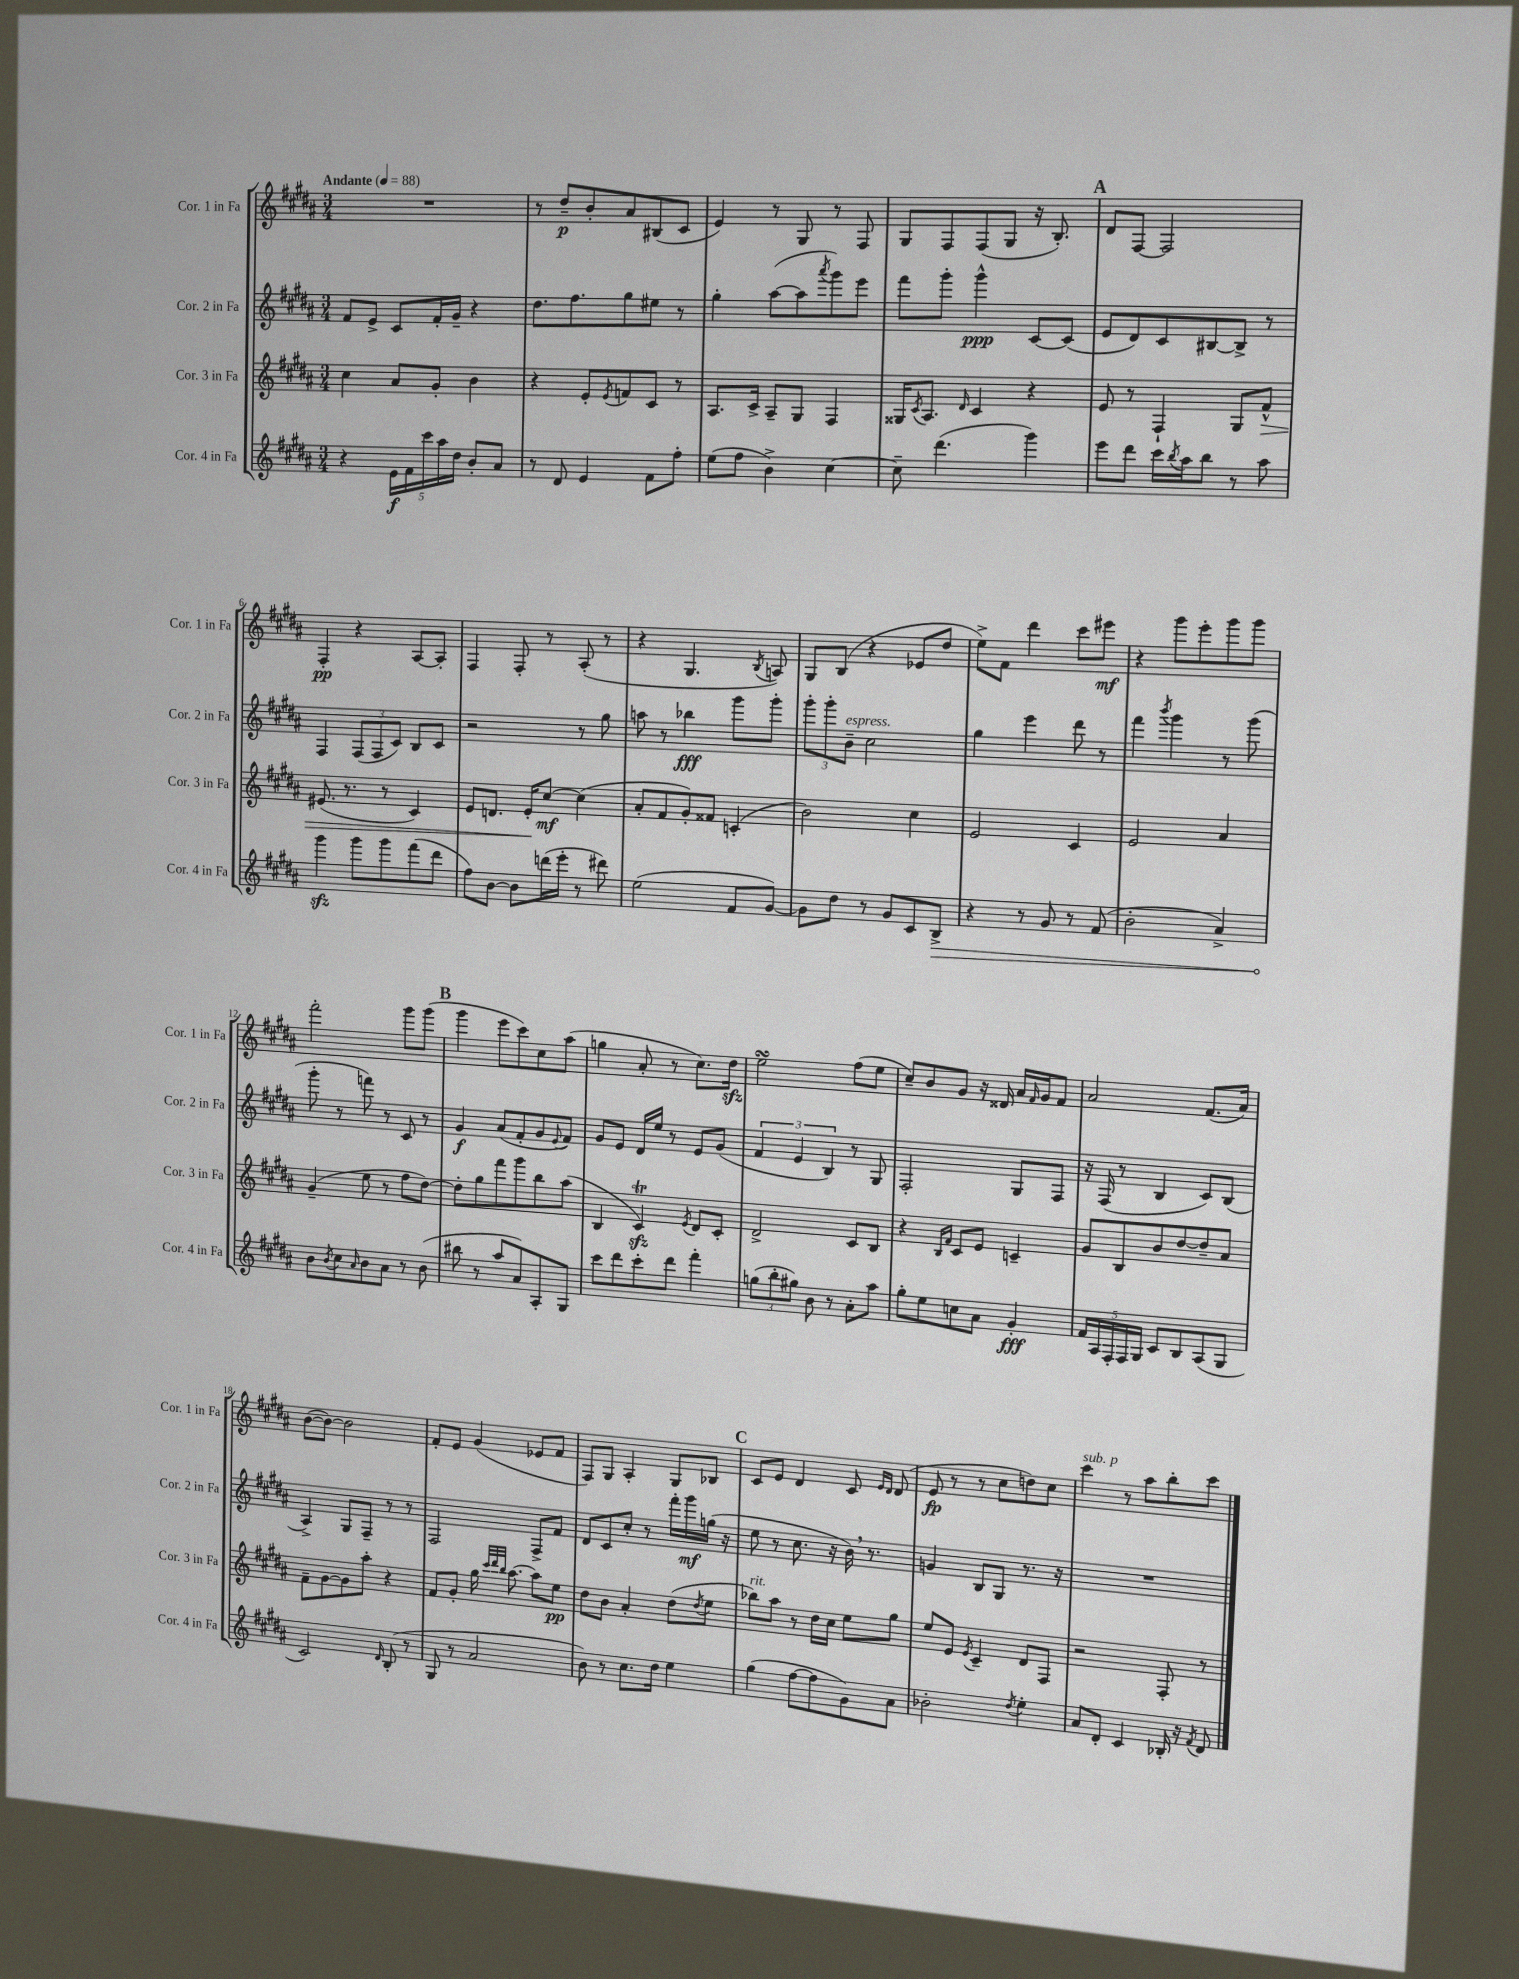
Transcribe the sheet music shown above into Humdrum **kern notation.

**kern	**dynam	**kern	**dynam	**kern	**dynam	**kern	**dynam
*part4	*part4	*part3	*part3	*part2	*part2	*part1	*part1
*staff4	*staff4	*staff3	*staff3	*staff2	*staff2	*staff1	*staff1
*I"Cor. 4 in Fa	*	*I"Cor. 3 in Fa	*	*I"Cor. 2 in Fa	*	*I"Cor. 1 in Fa	*
*I'Cor. 4 in Fa	*	*I'Cor. 3 in Fa	*	*I'Cor. 2 in Fa	*	*I'Cor. 1 in Fa	*
*clefG2	*	*clefG2	*	*clefG2	*	*clefG2	*
*k[f#c#g#d#a#]	*	*k[f#c#g#d#a#]	*	*k[f#c#g#d#a#]	*	*k[f#c#g#d#a#]	*
*M3/4	*	*M3/4	*	*M3/4	*	*M3/4	*
*MM88	*	*MM88	*	*MM88	*	*MM88	*
=1	=1	=1	=1	=1	=1	=1	=1
!	!	!	!	!	!	!LO:TX:a:B:t=Andante	!
4r	.	4cc#\	.	8f#/L	.	2.r	.
.	.	.	.	8e^/J	.	.	.
20e\LL	f	8a#/L	.	8c#/L	.	.	.
20f#\	.	.	.	.	.	.	.
20ccc#\	.	.	.	.	.	.	.
.	.	8g#'/J	.	16f#'/L	.	.	.
20aa#\	.	.	.	.	.	.	.
.	.	.	.	16g#~/JJ	.	.	.
20dd#\JJ	.	.	.	.	.	.	.
8b'/L	.	4b\	.	4r	.	.	.
8a#/J	.	.	.	.	.	.	.
=2	=2	=2	=2	=2	=2	=2	=2
8r	.	4r	.	8.dd#\L	.	8r	.
8d#/	.	.	.	.	.	8dd#~/L	p
.	.	.	.	8.ff#\	.	.	.
4e/	.	8e'/L	.	.	.	8b'/	.
.	.	8qe/	.	.	.	.	.
.	.	8fn/	.	8gg#\	.	8a#/	.
8f#\L	.	8c#/J	.	8ee#X\J	.	(8B#X/	.
8ff#'\J	.	8r	.	8r	.	8c#/J	.
=3	=3	=3	=3	=3	=3	=3	=3
(8ee\L	.	8.A#/L	.	4gg#'\	.	4e/)	.
8ff#\J	.	.	.	.	.	.	.
.	.	16c#^/Jk	.	.	.	.	.
4b^\)	.	8A#~/L	.	([8aa#\L	.	8r	.
.	.	8G#/J	.	8aa#\]	.	8G#/	.
.	.	.	.	8qaaa#/	.	.	.
[4cc#\	.	4F#/	.	8ggg#\)	.	8r	.
.	.	.	.	8eee\J	.	8F#/	.
=4	=4	=4	=4	=4	=4	=4	=4
8cc#~\]	.	16G##X/KL	.	8fff#\L	.	8G#/L	.
.	.	8qc#/	.	.	.	.	.
.	.	8.A#/J	.	.	.	.	.
(4.ddd#\	.	.	.	8ggg#'\J	.	8F#/	.
.	.	16qqd#/	.	.	.	.	.
.	.	4c#/	.	4ggg#^^\	ppp	(8F#/	.
.	.	.	.	.	.	8G#/J	.
4ggg#\)	.	4r	.	[8c#/L	.	16r	.
.	.	.	.	.	.	8.B'/)	.
.	.	.	.	(8c#/J]	.	.	.
!!LO:REH:place=s1:t=A
=5	=5	=5	=5	=5	=5	=5	=5
8eee\L	.	8e/	.	8e/L	.	8d#/L	.
8ddd#\J	.	8r	.	8d#/)	.	[8F#/J	.
16ccc#\LL	.	4F#`/	.	8c#/	.	2F#/]	.
8qbb/	.	.	.	.	.	.	.
16aa#\J	.	.	.	.	.	.	.
8bb\J	.	.	.	[8B#X/	.	.	.
8r	.	8G#/L	.	8B#^/J]	.	.	.
!	!	!	!LO:HP:b	!	!	!	!
8aa#\	.	8f#^^/J	>	8r	.	.	.
!!LO:LB:g=z
=6	=6	=6	=6	=6	=6	=6	=6
4ggg#zz\	.	(8.e#X/	.	4F#/	.	4F#'/	pp
.	.	8.r	.	.	.	.	.
8ggg#\L	.	.	.	(12F#/L	.	4r	.
.	.	.	.	12F#/	.	.	.
8ggg#\	.	8r	.	.	.	.	.
.	.	.	.	12c#/J)	.	.	.
(8fff#\	.	4c#/)	.	8B/L	.	[8A#/L	.
8ddd#\J	.	.	.	8c#/J	.	8A#'/J]	.
=7	=7	=7	=7	=7	=7	=7	=7
8ff#\L)	.	8e/L	.	2r	.	4F#/	.
[8b\J	.	8.dn/J	.	.	.	.	.
8b\L]	.	.	.	.	.	8F#'/	.
.	.	16e'/KL	.	.	.	.	.
(16dddn\L	.	[8cc#/J	] mf	.	.	8r	.
16eee'\JJ	.	.	.	.	.	.	.
8r	.	(4cc#\]	.	8r	.	(8A#'/	.
8ddd#X\)	.	.	.	8gg#\	.	8r	.
=8	=8	=8	=8	=8	=8	=8	=8
(2ee\	.	8a#'/L	.	8aan\	.	4r	.
.	.	8f#/	.	8r	.	.	.
.	.	8g#'/)	.	4bb-X\	fff	4.G#/	.
.	.	8f##X/J	.	.	.	.	.
8f#/L	.	(4cn'/	.	8ggg#\L	.	.	.
.	.	.	.	.	.	8qB/	.
[8g#/J)	.	.	.	8ggg#'\J	.	8An/)	.
=9	=9	=9	=9	=9	=9	=9	=9
8g#\L]	.	2b\)	.	12ggg#'\L	.	8G#/L	.
.	.	.	.	12ggg#'\	.	.	.
8dd#\J	.	.	.	.	.	(8B/J	.
!	!	!	!	!LO:TX:a:i:t=espress.	!	!	!
.	.	.	.	12b~\J	.	.	.
8r	.	.	.	2cc#\	.	4r	.
8g#/L	.	.	.	.	.	.	.
8c#/	.	4cc#\	.	.	.	8e-X/L	.
!	!LO:HP:b	!	!	!	!	!	!
8B^/J	>	.	.	.	.	8dd#/J	.
=10	=10	=10	=10	=10	=10	=10	=10
4r	.	2e/	.	4gg#\	.	8ee^\L)	.
.	.	.	.	.	.	8f#\J	.
8r	.	.	.	4eee\	.	4ddd#\	.
8g#/	.	.	.	.	.	.	.
8r	.	4c#/	.	8ddd#\	.	8ccc#\L	.
(8f#/	.	.	.	8r	.	8eee#X\J	mf
=11	=11	=11	=11	=11	=11	=11	=11
2b'\	.	2e/	.	4fff#\	.	4r	.
.	.	.	.	8qbbb/	.	.	.
.	.	.	.	4ggg#\	.	8ggg#\L	.
.	.	.	.	.	.	8eee'\	.
4a#^/)	.	4a#/	.	8r	.	8ggg#\	.
.	.	.	.	(8ggg#\	.	8ggg#\J	.
!!LO:LB:g=z
=12	=12	=12	=12	=12	=12	=12	=12
8b\L	.	(4g#~/	.	8ggg#'\	.	2fff#'\	.
8qb/	.	.	.	.	.	.	.
8cc#\	]	.	.	8r	.	.	.
16qqa#/	.	.	.	.	.	.	.
8b\	.	8ee\	.	8fffn\)	.	.	.
8a#\J	.	8r	.	8r	.	.	.
8r	.	8ff#\L	.	8c#/	.	8ggg#\L	.
(8b\	.	[8dd#\J)	.	8r	.	(8ggg#\J	.
!!LO:REH:place=s1:t=B
=13	=13	=13	=13	=13	=13	=13	=13
8bb#X\	.	8dd#'\L]	.	4g#/	f	4ggg#\	.
8r	.	8gg#\	.	.	.	.	.
8aa#/L	.	8fff#\	.	(8a#/L	.	8eee\L	.
8a#/)	.	8ggg#\	.	8f#'/	.	8ccc#\)	.
8A#'/	.	8bb\	.	8g#/	.	8cc#\	.
.	.	.	.	8qqe/	.	.	.
8G#/J	.	(8aa#\J	.	8f#/J)	.	(8aa#\J	.
=14	=14	=14	=14	=14	=14	=14	=14
8ccc#\L	.	4B/	.	8g#/L	.	4ggn\	.
8ddd#\	.	.	.	8e/J	.	.	.
8ccc#'\	.	4c#zzT/)	.	16d#/LL	.	8a#'/	.
.	.	.	.	16ee/JJ	.	.	.
8ddd#\J	.	.	.	8r	.	8r	.
.	.	8qe/	.	.	.	.	.
4fff#'\	.	8d#/L	.	8e/L	.	8.cc#\L)	.
.	.	8c#'/J	.	(8g#/J	.	.	.
.	.	.	.	.	.	16dd#zz\Jk	.
=15	=15	=15	=15	=15	=15	=15	=15
(12ggn\L	.	2d#^/	.	6f#/	.	2eesSSs\	.
12bb'\	.	.	.	.	.	.	.
12gg#X\J)	.	.	.	6e/	.	.	.
8b\	.	.	.	.	.	.	.
.	.	.	.	6B/)	.	.	.
8r	.	.	.	.	.	.	.
8a#'\L	.	8c#/L	.	8r	.	(8ff#\L	.
8aa#\J	.	8B/J	.	8G#/	.	8ee\J	.
=16	=16	=16	=16	=16	=16	=16	=16
8gg#'\L	.	4r	.	2F#'/	.	8cc#~/L)	.
8ee\	.	.	.	.	.	8b/	.
.	.	16qqB/LL	.	.	.	.	.
.	.	16qqf#/JJ	.	.	.	.	.
8ccn\	.	8c#/L	.	.	.	8g#/J	.
8a#\J	.	8e/J	.	.	.	16r	.
.	.	.	.	.	.	16d##X/	.
4g#'/	fff	4cn~/	.	8G#/L	.	16a#/LL	.
.	.	.	.	.	.	16qqf#/	.
.	.	.	.	.	.	16g#/J	.
.	.	.	.	8F#/J	.	8f#/J	.
=17	=17	=17	=17	=17	=17	=17	=17
20f#/LL	.	8g#/L	.	16r	.	2a#/	.
20A#/	.	.	.	.	.	.	.
.	.	.	.	(16F#/	.	.	.
20F#'/	.	.	.	.	.	.	.
.	.	8B/	.	8r	.	.	.
20F#/	.	.	.	.	.	.	.
20G#/JJ	.	.	.	.	.	.	.
8c#/L	.	8b/	.	4B/	.	.	.
8B/	.	[8dd#/	.	.	.	.	.
(8A#/	.	8dd#~/]	.	8c#/L)	.	(8.f#/L	.
8G#/J	.	8a#/J	.	(8B/J	.	.	.
.	.	.	.	.	.	16a#/Jk)	.
!!LO:LB:g=z
=18	=18	=18	=18	=18	=18	=18	=18
2c#/)	.	8f#~\L	.	4A#^/)	.	([8b\L	.
.	.	[8g#\	.	.	.	8b\J_)	.
.	.	8g#\]	.	8G#/L	.	2b\]	.
.	.	8aa#'\J	.	8F#~/J	.	.	.
16qqd#/	.	.	.	.	.	.	.
(8B'/	.	4r	.	8r	.	.	.
8r	.	.	.	8r	.	.	.
=19	=19	=19	=19	=19	=19	=19	=19
8G#/	.	8f#/L	.	2F#/	.	8f#'/L	.
8r	.	8g#'/J	.	.	.	8e/J	.
2a#/	.	16gg#\	.	.	.	(4g#/	.
.	.	32qqccc#/LLL	.	.	.	.	.
.	.	32qqddd#/	.	.	.	.	.
.	.	32qqbb/JJJ	.	.	.	.	.
.	.	[8.aa#\	.	.	.	.	.
.	.	8aa#\L]	.	8F#^/L	.	8e-X/L	.
.	.	8ee\J	pp	8f#/J	.	8f#/J	.
=20	=20	=20	=20	=20	=20	=20	=20
8b\)	.	8dd#\L	.	8d#/L	.	8F#/L)	.
8r	.	8b\J	.	8c#/	.	8G#/J	.
8.cc#\L	.	4a#'/	.	8cc#'/J	.	4A#'/	.
.	.	.	.	8r	.	.	.
16dd#\Jk	.	.	.	.	.	.	.
4ee\	.	(8dd#\L	.	16fff#'\LL	.	8G#/L	.
.	.	.	.	16ggg#\	mf	.	.
.	.	8qdd#/	.	.	.	.	.
.	.	8ee\J	.	(16ggn\JJ	.	8B-X/J	.
.	.	.	.	16r	.	.	.
!!LO:REH:place=s1:t=C
=21	=21	=21	=21	=21	=21	=21	=21
!	!	!LO:TX:a:i:t=rit.	!	!	!	!	!
(4gg#\	.	8bb-X\L)	.	8ee\	.	8c#/L	.
.	.	8aa#\J	.	8r	.	8e/J	.
[8ff#\L	.	8r	.	8.cc#\	.	4d#/	.
8ff#\]	.	16dd#\LL	.	.	.	.	.
.	.	16cc#\JJ	.	16r	.	.	.
8g#\)	.	8ee\L	.	16b,\)	.	8c#/	.
.	.	.	.	8.r	.	.	.
.	.	.	.	.	.	16qqe/LL	.
.	.	.	.	.	.	16qqd#/JJ	.
8a#\J	.	8gg#\J	.	.	.	(8d#/	.
=22	=22	=22	=22	=22	=22	=22	=22
2b-X'\	.	8ee/L	.	4gn/	.	8e/	fp
.	.	8e/J	.	.	.	8r	.
.	.	8qe/	.	.	.	.	.
.	.	4c#~/	.	8B/L	.	8r	.
.	.	.	.	8G#/J	.	8cc#\L	.
8qdd#/	.	.	.	.	.	.	.
4ee'\	.	8d#/L	.	8.r	.	8ddn\)	.
.	.	8F#/J	.	.	.	8cc#\J	.
.	.	.	.	16r	.	.	.
=23	=23	=23	=23	=23	=23	=23	=23
!	!	!	!	!	!	!LO:TX:a:i:t=sub. p	!
8a#/L	.	2r	.	2.r	.	4ccc#\	.
8d#'/J	.	.	.	.	.	.	.
4c#/	.	.	.	.	.	8r	.
.	.	.	.	.	.	8aa#\L	.
16B-X'/	.	8F#'/	.	.	.	8bb'\	.
16r	.	.	.	.	.	.	.
8qf#/	.	.	.	.	.	.	.
8d#/	.	8r	.	.	.	8ccc#\J	.
==	==	==	==	==	==	==	==
*-	*-	*-	*-	*-	*-	*-	*-
